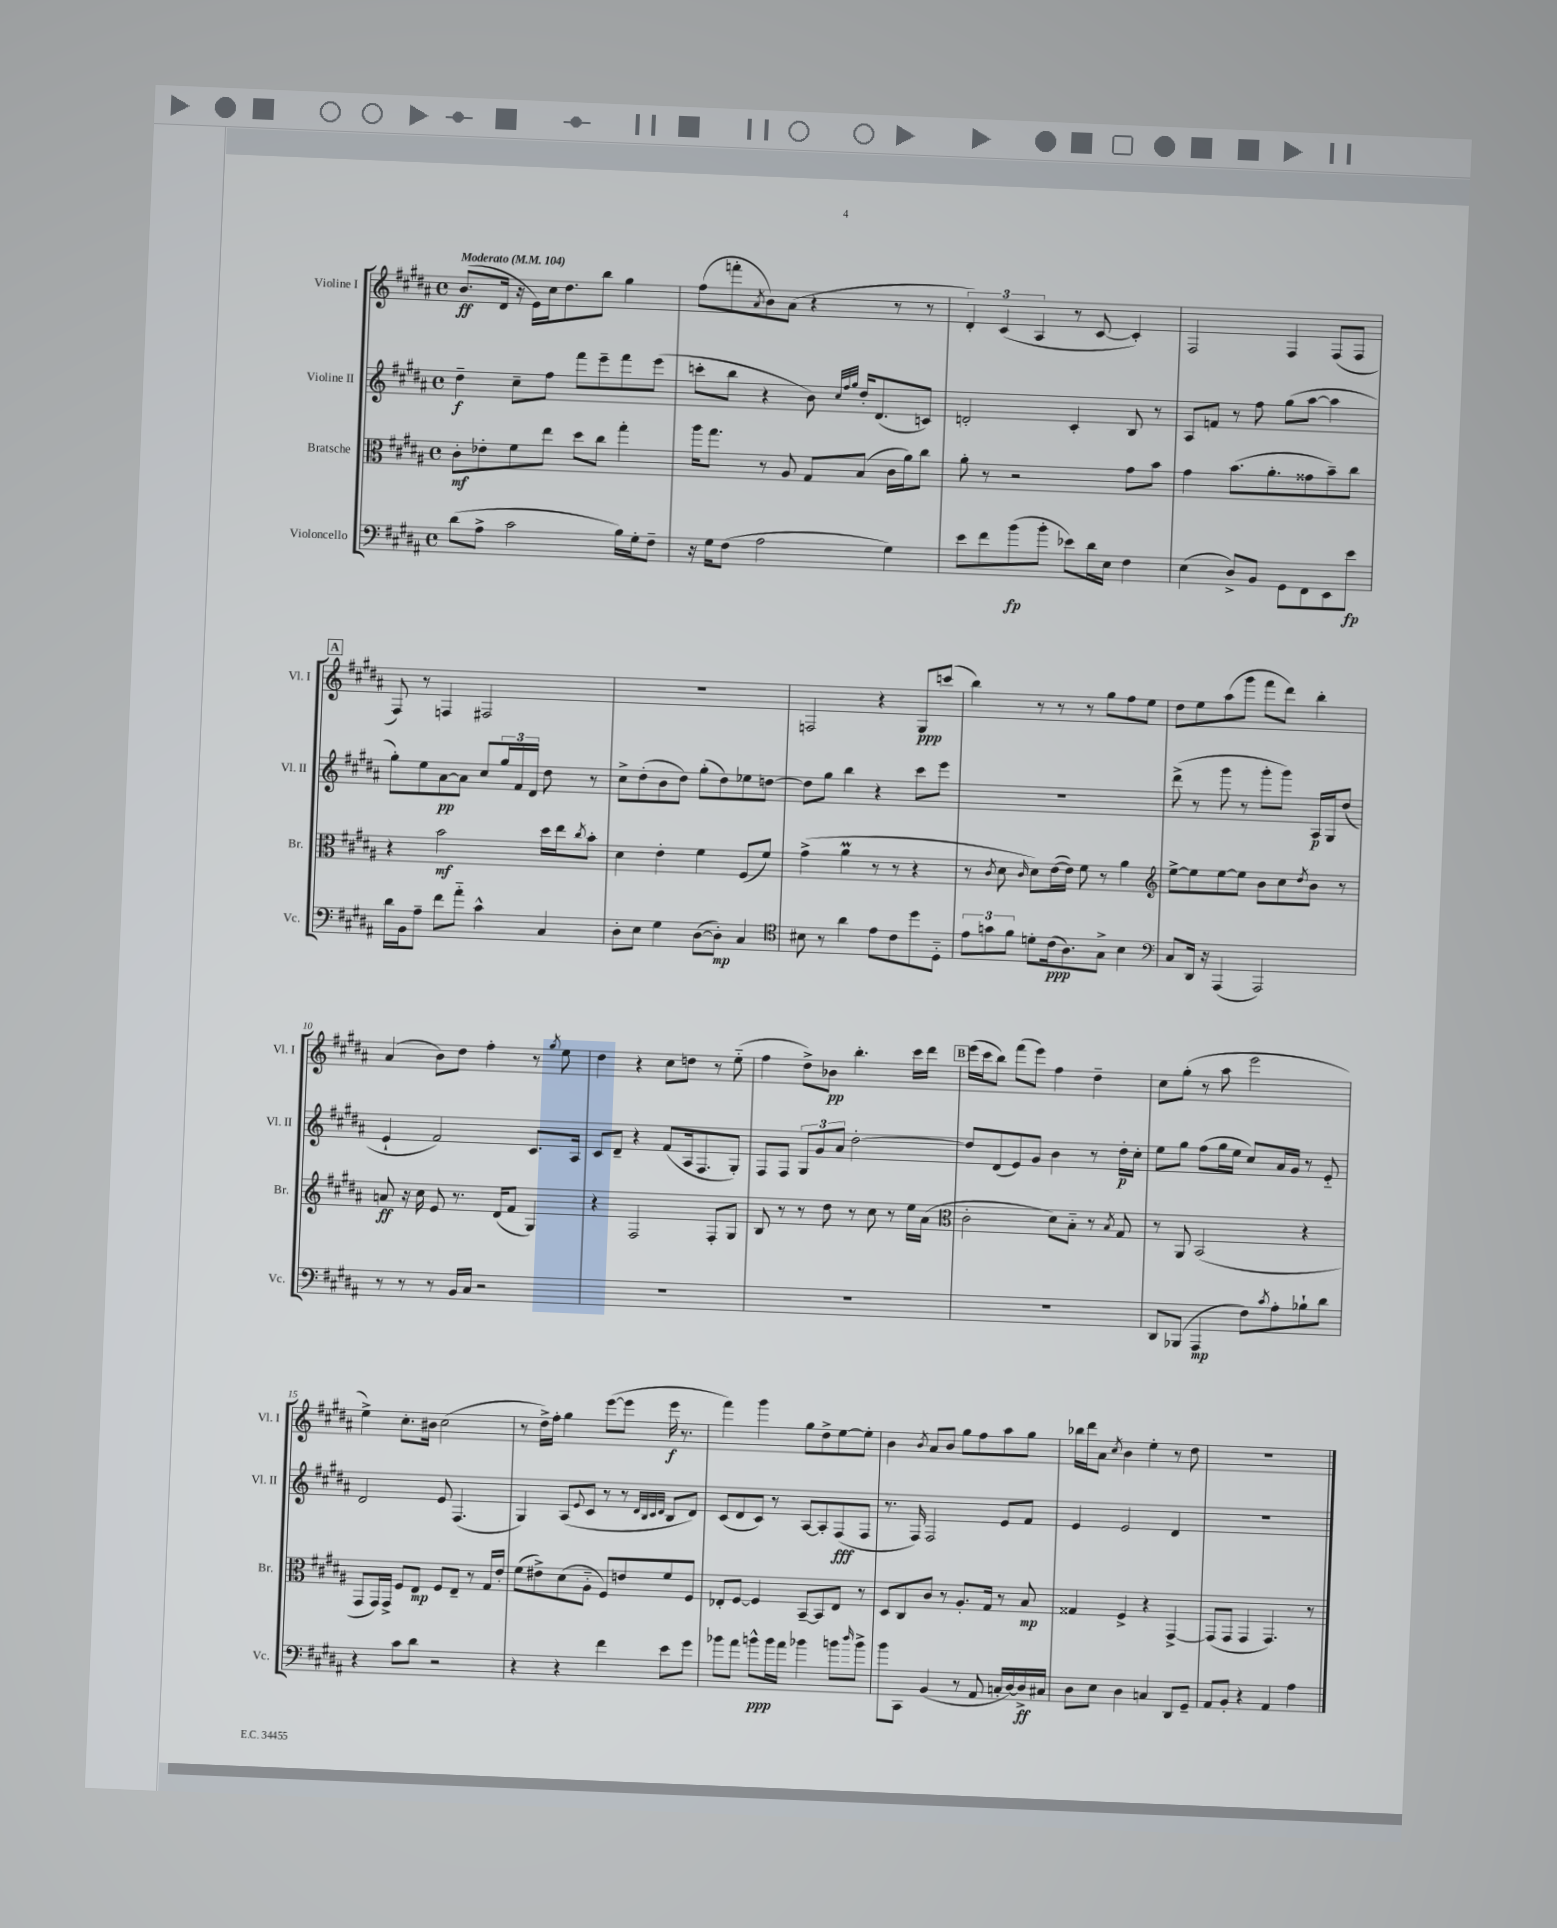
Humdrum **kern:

**kern	**kern	**kern	**kern
*staff4	*staff3	*staff2	*staff1
*clefF4	*clefC3	*clefG2	*clefG2
*k[f#c#g#d#a#]	*k[f#c#g#d#a#]	*k[f#c#g#d#a#]	*k[f#c#g#d#a#]
*M4/4	*M4/4	*M4/4	*M4/4
*met(c)	*met(c)	*met(c)	*met(c)
*MM104	*MM104	*MM104	*MM104
(8d#	8c#'	4dd#~	(8.b
8A#^	8e-'	.	.
.	.	.	16d#
2c#	8f#	8cc#~	16r
.	.	.	16e)
.	8ee	8ff#	16cc#
.	.	.	8.dd#
.	8dd#	8fff#	.
.	8cc#	8eee~	8bb
16B)	4gg#'	8fff#	4gg#
16G#'	.	.	.
8F#~	.	(8eee	.
=	=	=	=
16r	16aa#	8ccc'	(8ff#
16G#	8.gg#	.	.
(8F#	.	8bb	8fff'
.	.	.	8qa#
2A#	8r	4r	8b)
.	8A#	.	(8a#
.	8G#	8b)	4r
.	.	32qqcc#	.
.	.	32qqff#	.
.	.	32qqgg#	.
.	(8B	16dd#'	.
.	.	(8.d#	.
4G#)	16c#	.	8r
.	16a#)	.	.
.	8cc#	8c)	8r
=	=	=	=
8e	8a#'	2d'	6d#')
8f#	8r	.	.
.	.	.	(6c#
(8b	2r	.	.
.	.	.	6A#
8b'	.	.	.
8e-)	.	4c#'	8r
16d#	.	.	[8c#
16E	.	.	.
4F#	8g#	8B	4c#'])
.	8b	8r	.
=	=	=	=
(4E	4g#	8A#	2F#
.	.	8f	.
8D#^)	(8.b	8r	.
8BB	.	8ff#	.
.	8.a#'	.	.
8GG#	.	(8gg#	4F#
8FF#	8g##	[8aa#	.
8EE	8b~)	4aa#]	(8F#
8e	8cc#	.	8F#
=	=	=	=
16d#	4r	8gg#')	8F#)
16BB	.	.	.
8A#~	.	8ee	8r
8f#	2b	[8a#	4F
8a#'~	.	8a#]	.
4c#^^	.	8cc#	2F#
.	.	24gg#	.
.	.	24f#	.
.	.	24d#	.
4C#	16dd#	8dd#	.
.	16ee	.	.
.	8qcc#	.	.
.	8b'	8r	.
=	=	=	=
8D#'	4d#	8cc#^	1r
8E	.	(8dd#'	.
4G#	4e'	8b	.
.	.	8dd#)	.
([8D#	4f#	(8gg#'	.
8D#'])	.	8dd#)	.
4C#	(8F#	8ee-	.
.	8f#)	[8dd	.
=	=	=	=
*clefC4	*	*	*
8B#	(4g#^	8dd]	2F
8r	.	8gg#	.
4a#	4a#	4bb	.
8e	8r	4r	4r
8c#	8r	.	.
8dd#	4r	8ccc#	8G#
8D#'~	.	8eee	(8ccc
=	=	=	=
12e	8r	1r	4bb)
12g	.	.	.
.	8qc#	.	.
.	8d#	.	.
12f#	.	.	.
.	16qqc#	.	.
8d'	8d#)	.	8r
(16c#	([16e	.	8r
8.A#)	16e])	.	.
.	8f#	.	8r
8G#^	8r	.	8gg#
4B	4a#	.	8ff#
.	.	.	8ee
=	=	=	=
*clefF4	*clefG2	*	*
8C#	[8ee^	(8ddd#^	8dd#
16DD#	8ee]	8r	8ee
16r	.	.	.
(4AAA#	[8ee	8ggg#	(8aa#
.	8ee]	8r	8ggg#
2AAA#)	8b	8ggg#'	8fff#
.	8cc#	8ggg#)	8ddd#)
.	8qdd#	.	.
.	8b	16A#	4bb'
.	.	16G#	.
.	8r	(8dd#	.
=	=	=	=
8r	8a	4e`	(4a#
8r	16r	.	.
.	16cc#	.	.
8r	8e	2f#)	8b)
16BB	8.r	.	8dd#
16C#	.	.	.
2r	.	.	4ff#'
.	(16d#	.	.
.	8f#	.	.
.	4G#)	8.c#	8r
.	.	.	8qgg#
.	.	.	8ee
.	.	16A#	.
=	=	=	=
1r	4r	8c#	4dd#
.	.	8d#~	.
.	2F#	4r	4r
.	.	(8f#	8cc#
.	.	16A#	8dd
.	.	8.F#	.
.	8F#'	.	8r
.	8G#	8G#')	(8ee'~
=	=	=	=
1r	8B	8F#	4ff#
.	8r	8F#	.
.	8r	12G#	8dd#^)
.	.	12g#	.
.	8dd#	.	8b-
.	.	12a#	.
.	8r	[2dd#'	4.bb'
.	8cc#	.	.
.	8r	.	.
.	16ee	.	16ccc#
.	(16a#	.	16ddd#
=	=	=	=
*	*clefC3	*	*
1r	2c#'	8dd#]	(16eee
.	.	.	16ccc#
.	.	(8d#	8bb)
.	.	8e)	(8fff#
.	.	8g#	8eee)
.	8d#)	4b	4ff#
.	8B'~	.	.
.	8r	8r	4dd#~
.	8qB	.	.
.	8G#	16dd#'	.
.	.	16cc#'	.
=	=	=	=
8DD#	8r	8ee	8cc#
(8BBB-	8AA#	8gg#	(8gg#'
4AAA#	(2BB	(8ff#	8r
.	.	16gg#	8aa#
.	.	16ee	.
8F#)	.	8cc#)	2eee
8qc#	.	.	.
8A#'	.	16a#	.
.	.	16g#	.
8B-`	4r	8r	.
8d#	.	8e'~	.
=	=	=	=
4r	8GG#	2d#	4ee^)
.	16GG#)	.	.
.	16GG#^	.	.
8c#	8F#	.	8.cc#'
8d#	8E	.	.
.	.	.	16b#
2r	8F#	8e	(2cc#
.	8E~	(4.F#	.
.	8r	.	.
.	16G#	.	.
.	16e'	.	.
=	=	=	=
4r	(8f#	4G#)	8r
.	8e#^)	.	16dd#^)
.	.	.	16ff#'
4r	(8d#	(8A#	4gg#
.	.	8qqe	.
.	8A#'~	8c#	.
4f#	8F#)	8r	([8eee
.	8e	8r	8eee]
.	.	32qqd#	.
.	.	32qqB	.
.	.	32qqc#	.
.	.	32qqd#	.
8e	8f#	8B	16eee
.	.	.	8.r
8g#	8F#	8d#)	.
=	=	=	=
8b-	8E-'	(8c#	4fff#)
8a#	[8F#	8d#	.
8b^^	4F#]	8c#)	4ggg#
16b	.	8r	.
16a#	.	.	.
4b-	[8BB~	[8A#	8gg#
.	8BB]	8A#']	8dd#^
8b	8E-	(8F#	[8ee
16qqdd#	.	.	.
8b^	8r	8F#	8ee']
=	=	=	=
8b	8D#	8.r	4b
8CC#	8C#	.	.
.	.	16F#)	.
.	.	.	8qb
(4BB	8c#	2F#	8a#
.	8r	.	8b
8r	8.A#'	.	8gg#
8AA#	.	.	8ff#
.	16G#	.	.
16C'	8r	8e	8aa#
[16D#)	.	.	.
16D#^]	8B	8f#	8gg#
16C#	.	.	.
=	=	=	=
8D#	4G##	4e	16bb-
.	.	.	16ddd#
8E	.	.	8a#
.	.	.	8qcc#
4D#	4F#^	2e	4b
4C	4r	.	4ee'
8DD#	[4GG#^	4d#	8r
8GG#~	.	.	8dd#
=	=	=	=
8AA#	(8GG#]	1r	1r
8BB'	8GG#	.	.
4r	4GG#	.	.
4AA#	4.GG#)	.	.
4A#	.	.	.
.	8r	.	.
==	==	==	==
*-	*-	*-	*-
